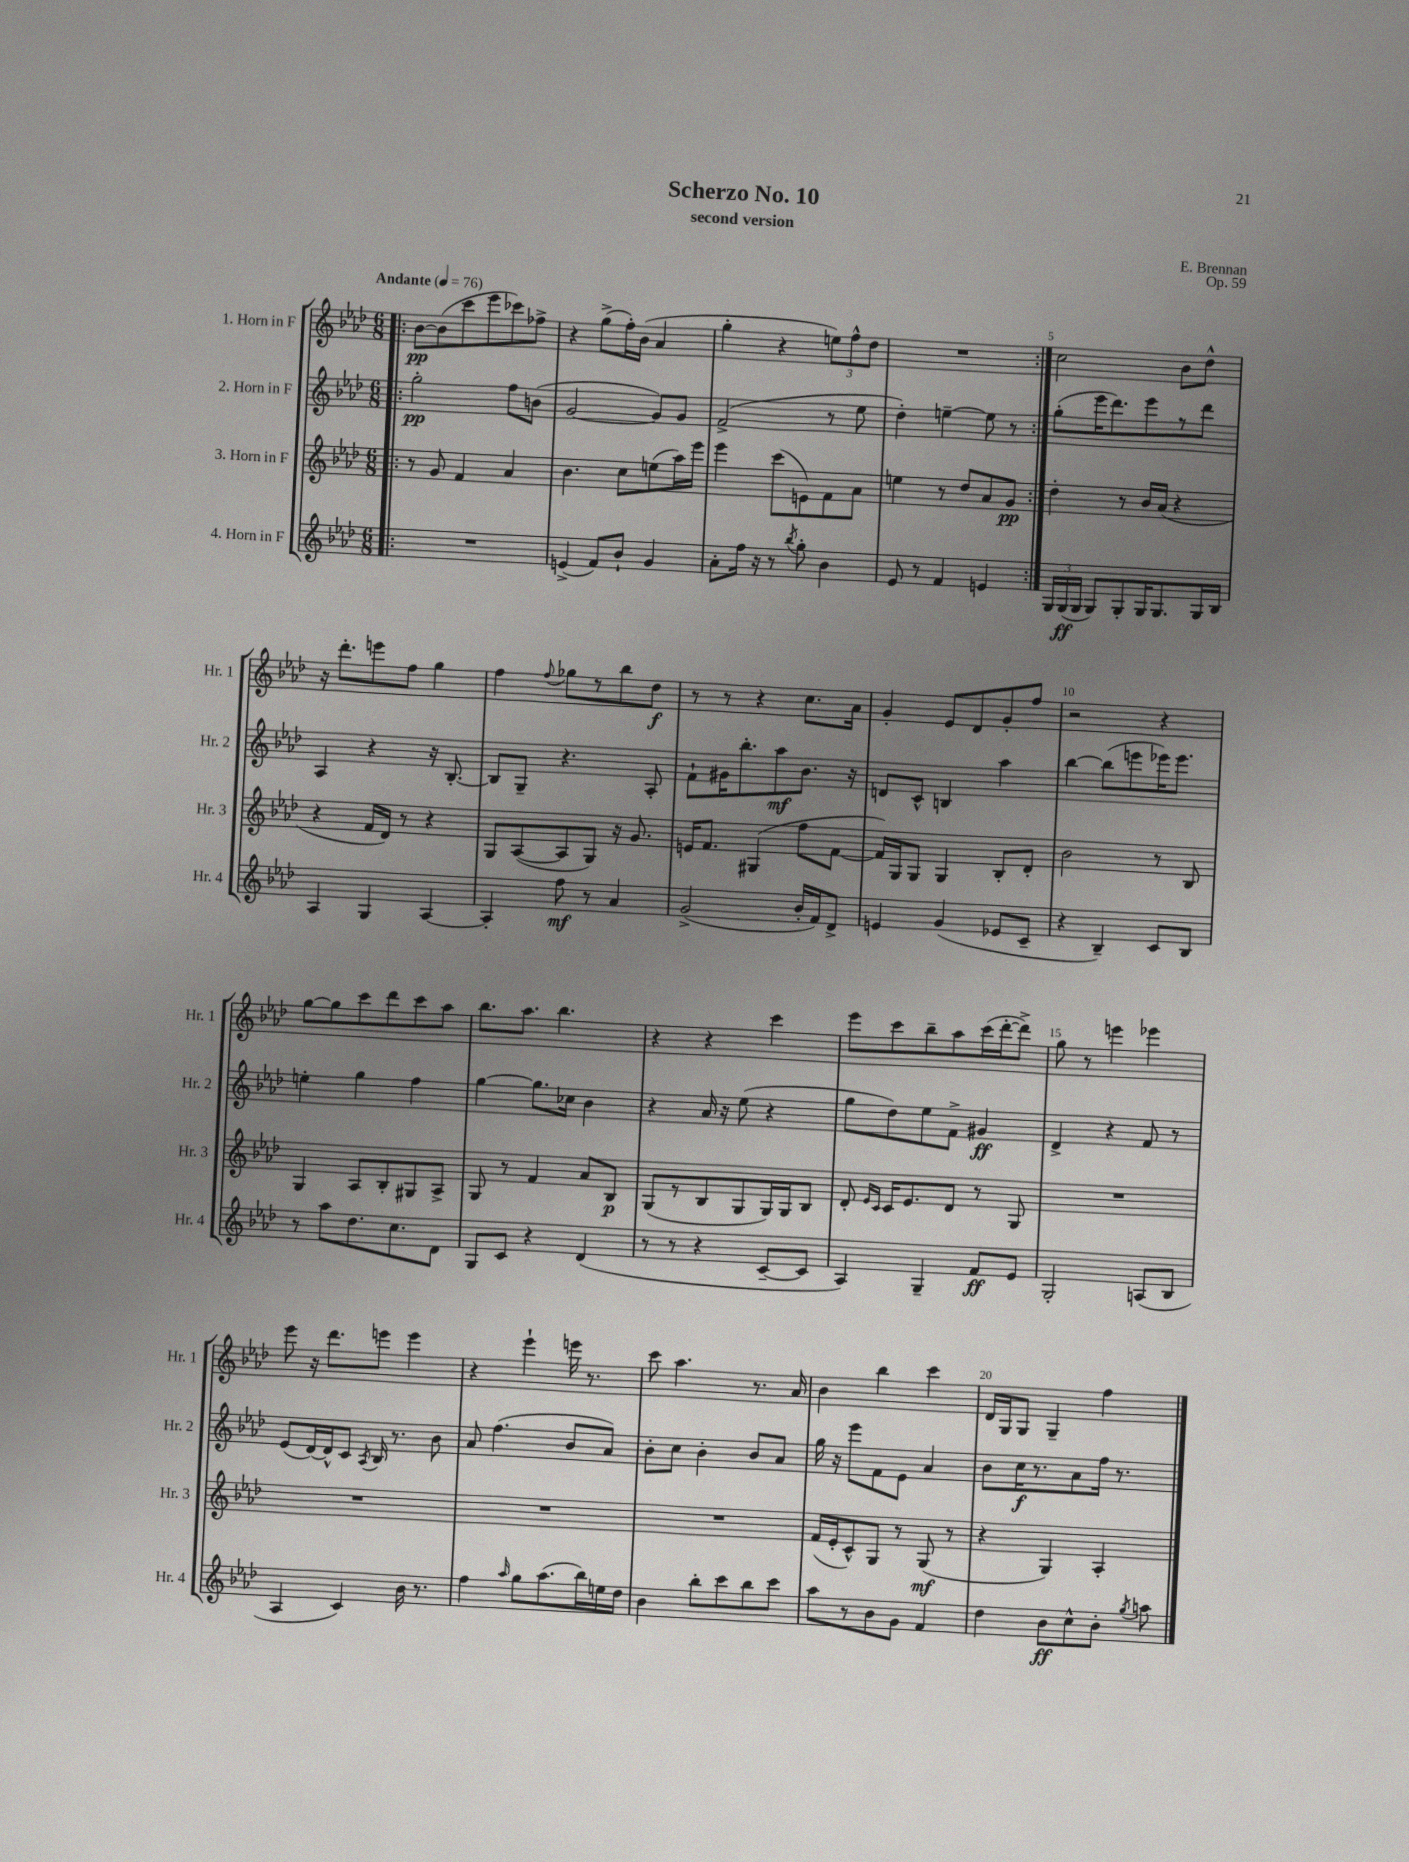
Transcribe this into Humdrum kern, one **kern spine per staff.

**kern	**dynam	**kern	**dynam	**kern	**dynam	**kern	**dynam
*part4	*part4	*part3	*part3	*part2	*part2	*part1	*part1
*staff4	*staff4	*staff3	*staff3	*staff2	*staff2	*staff1	*staff1
*I"4. Horn in F	*	*I"3. Horn in F	*	*I"2. Horn in F	*	*I"1. Horn in F	*
*I'Hr. 4	*	*I'Hr. 3	*	*I'Hr. 2	*	*I'Hr. 1	*
*clefG2	*	*clefG2	*	*clefG2	*	*clefG2	*
*k[b-e-a-d-]	*	*k[b-e-a-d-]	*	*k[b-e-a-d-]	*	*k[b-e-a-d-]	*
*M6/8	*	*M6/8	*	*M6/8	*	*M6/8	*
*MM76	*	*MM76	*	*MM76	*	*MM76	*
=1!|:	=1!|:	=1!|:	=1!|:	=1!|:	=1!|:	=1!|:	=1!|:
!	!	!	!	!	!	!LO:TX:a:B:t=Andante	!
2.r	.	8r	.	2gg'\	pp	[8b-\L	pp
.	.	8g/	.	.	.	(8b-\]	.
.	.	4f/	.	.	.	8ccc\	.
.	.	.	.	.	.	8eee-\	.
.	.	4a-/	.	8ff\L	.	8ccc-X\)	.
.	.	.	.	(8bn\J	.	8ff-X^\J	.
=2	=2	=2	=2	=2	=2	=2	=2
(4en^/	.	4.b-\	.	[2g/	.	4r	.
8f/L)	.	.	.	.	.	(8gg^\L	.
8b-`/J	.	8cc\L	.	.	.	16ff'\L)	.
.	.	.	.	.	.	(16b-\JJ	.
4g/	.	(8een\	.	8g/L])	.	4a-/	.
.	.	16aa-\L)	.	8g/J	.	.	.
.	.	16eee-\JJ	.	.	.	.	.
=3	=3	=3	=3	=3	=3	=3	=3
8a-'\L	.	4eee-\	.	(2f^/	.	4gg'\	.
16ff\Jk	.	.	.	.	.	.	.
16r	.	.	.	.	.	.	.
8r	.	(8ccc\L	.	.	.	4r	.
8qbb-/	.	.	.	.	.	.	.
8gg'\	.	8en\)	.	.	.	.	.
4b-\	.	8f\	.	8r	.	12een\L)	.
.	.	.	.	.	.	12ff^^\	.
.	.	8a-\J	.	8ee-\	.	.	.
.	.	.	.	.	.	12dd-\J	.
=4	=4	=4	=4	=4	=4	=4	=4
8e-/	.	4een\	.	4dd-'\)	.	2.r	.
8r	.	.	.	.	.	.	.
4f/	.	8r	.	[4een~\	.	.	.
.	.	8dd-/L	.	.	.	.	.
4en/	.	8a-/	.	8ee\]	.	.	.
.	.	8g/J	pp	8r	.	.	.
=5:|!	=5:|!	=5:|!	=5:|!	=5:|!	=5:|!	=5:|!	=5:|!
24G/LL	.	4dd-'\	.	(8gg'\L	.	2cc\	.
(24G/	ff	.	.	.	.	.	.
24G/JJ	.	.	.	.	.	.	.
8G/L)	.	.	.	16eee-\K	.	.	.
.	.	.	.	8.ddd-\)	.	.	.
8G'/	.	8r	.	.	.	.	.
16G/K	.	16b-/LL	.	8eee-\	.	.	.
8.G/	.	(16a-/JJ	.	.	.	.	.
.	.	4r	.	8r	.	8b-\L	.
16G/L	.	.	.	8ddd-\J	.	8dd-^^\J	.
16B-/JJ	.	.	.	.	.	.	.
!!LO:LB:g=z
=6	=6	=6	=6	=6	=6	=6	=6
4A-/	.	4r	.	4A-/	.	16r	.
.	.	.	.	.	.	8.ddd-'\L	.
4G/	.	16f/LL	.	4r	.	8eeen\	.
.	.	16d-/JJ)	.	.	.	.	.
.	.	8r	.	.	.	8ff\J	.
[4A-/	.	4r	.	16r	.	4gg\	.
.	.	.	.	[8.B-'/	.	.	.
=7	=7	=7	=7	=7	=7	=7	=7
4A-'/]	.	8G/L	.	8B-/L]	.	4ff\	.
.	.	([8A-/	.	8G~/J	.	.	.
.	.	.	.	.	.	8qqff/	.
8ff\	mf	8A-/]	.	4.r	.	8gg-X\L	.
8r	.	8G/J)	.	.	.	8r	.
4a-/	.	16r	.	.	.	8bb-\	.
.	.	8.g/	.	.	.	.	.
.	.	.	.	8A-'/	.	8dd-\J	f
=8	=8	=8	=8	=8	=8	=8	=8
(2g^/	.	16en/KL	.	8f`\L	.	8r	.
.	.	8.f/J	.	.	.	.	.
.	.	.	.	16g#X\K	.	8r	.
.	.	.	.	8.bb-'\	.	.	.
.	.	(4G#X/	.	.	.	4r	.
.	.	.	.	8aa-\	mf	.	.
16b-'/LL	.	8ff\L	.	8.b-\J	.	8.cc\L	.
16f/J)	.	.	.	.	.	.	.
8d-^/J	.	[8f\J	.	.	.	.	.
.	.	.	.	16r	.	16a-\Jk	.
=9	=9	=9	=9	=9	=9	=9	=9
4en/	.	16f/LL])	.	8dn/L	.	4g'/	.
.	.	16G/J	.	.	.	.	.
.	.	8G/J	.	8c^^/J	.	.	.
(4g/	.	4G/	.	4Bn/	.	8e-/L	.
.	.	.	.	.	.	8d-/	.
8e-X/L	.	8B-'/L	.	4aa-\	.	8g'/	.
8c~/J	.	8d-'/J	.	.	.	8ff/J	.
=10	=10	=10	=10	=10	=10	=10	=10
4r	.	2b-\	.	[4bb-\	.	2r	.
4B-~/)	.	.	.	(8bb-\L]	.	.	.
.	.	.	.	8eeen\	.	.	.
8c/L	.	8r	.	16eee-X\K)	.	4r	.
.	.	.	.	8.eee-\J	.	.	.
8B-/J	.	8B-/	.	.	.	.	.
!!LO:LB:g=z
=11	=11	=11	=11	=11	=11	=11	=11
8r	.	4G/	.	4een'\	.	[8gg\L	.
8aa-\L	.	.	.	.	.	8gg\]	.
8.dd-\	.	8A-/L	.	4gg\	.	8ccc\	.
.	.	8B-'/	.	.	.	8ddd-\	.
8.cc\	.	.	.	.	.	.	.
.	.	8G#X/	.	4ff\	.	8ccc\	.
8d-\J	.	8A-^/J	.	.	.	8aa-\J	.
=12	=12	=12	=12	=12	=12	=12	=12
8G/L	.	8G/	.	[4gg\	.	8.bb-\L	.
8c/J	.	8r	.	.	.	.	.
.	.	.	.	.	.	8.aa-\J	.
4r	.	4f/	.	8.gg\L]	.	.	.
.	.	.	.	.	.	4.bb-\	.
.	.	.	.	16cc-X\Jk	.	.	.
(4d-/	.	8a-/L	.	4b-\	.	.	.
.	.	8B-/J	p	.	.	.	.
=13	=13	=13	=13	=13	=13	=13	=13
8r	.	(8G/L	.	4r	.	4r	.
8r	.	8r	.	.	.	.	.
4r	.	8B-/	.	16a-/	.	4r	.
.	.	.	.	16r	.	.	.
.	.	8G/	.	(8ee-\	.	.	.
[8c~/L	.	16G/L)	.	4r	.	4ccc\	.
.	.	16G/J	.	.	.	.	.
8c/J]	.	8B-/J	.	.	.	.	.
=14	=14	=14	=14	=14	=14	=14	=14
4A-/)	.	8d-'/	.	8gg\L	.	8eee-\L	.
.	.	16qqe-/LL	.	.	.	.	.
.	.	16qqc/JJ	.	.	.	.	.
.	.	16c/KL	.	8dd-\)	.	8ccc\	.
.	.	8.e-/	.	.	.	.	.
4G~/	.	.	.	8ee-\	.	8bb-~\	.
.	.	8d-/J	.	8f^\J	.	8aa-\	.
8f/L	ff	8r	.	4g#X/	ff	(16ccc\L	.
.	.	.	.	.	.	[16ddd-'\J	.
8e-/J	.	8G/	.	.	.	8ddd-^\J])	.
=15	=15	=15	=15	=15	=15	=15	=15
2G'/	.	2.r	.	4d-^/	.	8gg\	.
.	.	.	.	.	.	8r	.
.	.	.	.	4r	.	4eeen\	.
(8An/L	.	.	.	8f/	.	4eee-X\	.
8B-/J	.	.	.	8r	.	.	.
!!LO:LB:g=z
=16	=16	=16	=16	=16	=16	=16	=16
4A-/	.	2.r	.	(8e-/L	.	8eee-\	.
.	.	.	.	[16d-/L)	.	16r	.
.	.	.	.	16d-^^/J]	.	8.ddd-\L	.
4c/)	.	.	.	8c/J	.	.	.
.	.	.	.	8qA-/	.	.	.
.	.	.	.	16B-/	.	8eeen\J	.
.	.	.	.	8.r	.	.	.
16b-\	.	.	.	.	.	4eee\	.
8.r	.	.	.	.	.	.	.
.	.	.	.	8b-\	.	.	.
=17	=17	=17	=17	=17	=17	=17	=17
4ff\	.	2.r	.	8a-/	.	4r	.
.	.	.	.	(4.ff\	.	.	.
16qqaa-/	.	.	.	.	.	.	.
8gg\L	.	.	.	.	.	4eee-`\	.
(8.aa-\	.	.	.	.	.	.	.
.	.	.	.	8b-/L	.	16eeen\	.
16bb-\L)	.	.	.	.	.	8.r	.
16een\	.	.	.	8a-/J)	.	.	.
16dd-\JJ	.	.	.	.	.	.	.
=18	=18	=18	=18	=18	=18	=18	=18
4b-\	.	2.r	.	8b-'\L	.	8ccc\	.
.	.	.	.	8cc\J	.	4.aa-\	.
8bb-'\L	.	.	.	4b-'\	.	.	.
8ccc\	.	.	.	.	.	.	.
8bb-\	.	.	.	8b-/L	.	8.r	.
8ccc\J	.	.	.	8a-/J	.	.	.
.	.	.	.	.	.	16a-/	.
=19	=19	=19	=19	=19	=19	=19	=19
8aa-\L	.	(16f/LL	.	16gg\	.	4b-\	.
.	.	16e-'/J	.	16r	.	.	.
8r	.	8c^^/)	.	8eee-\L	.	.	.
8b-\	.	8G/J	.	8f\	.	4bb-\	.
8g\J	.	8r	.	8e-\J	.	.	.
4f/	.	(8G/	mf	4a-/	.	4ccc\	.
.	.	8r	.	.	.	.	.
=20	=20	=20	=20	=20	=20	=20	=20
4dd-\	.	4r	.	8b-\L	.	16d-/LL	.
.	.	.	.	.	.	16G/J	.
.	.	.	.	16cc\K	f	8G/J	.
.	.	.	.	8.r	.	.	.
8b-\L	ff	4G/)	.	.	.	4G~/	.
8cc^^\	.	.	.	8a-\	.	.	.
8b-'\J	.	4A-'/	.	16ff\Jk	.	4ff\	.
.	.	.	.	8.r	.	.	.
8qgg/	.	.	.	.	.	.	.
8aan\	.	.	.	.	.	.	.
==	==	==	==	==	==	==	==
*-	*-	*-	*-	*-	*-	*-	*-
